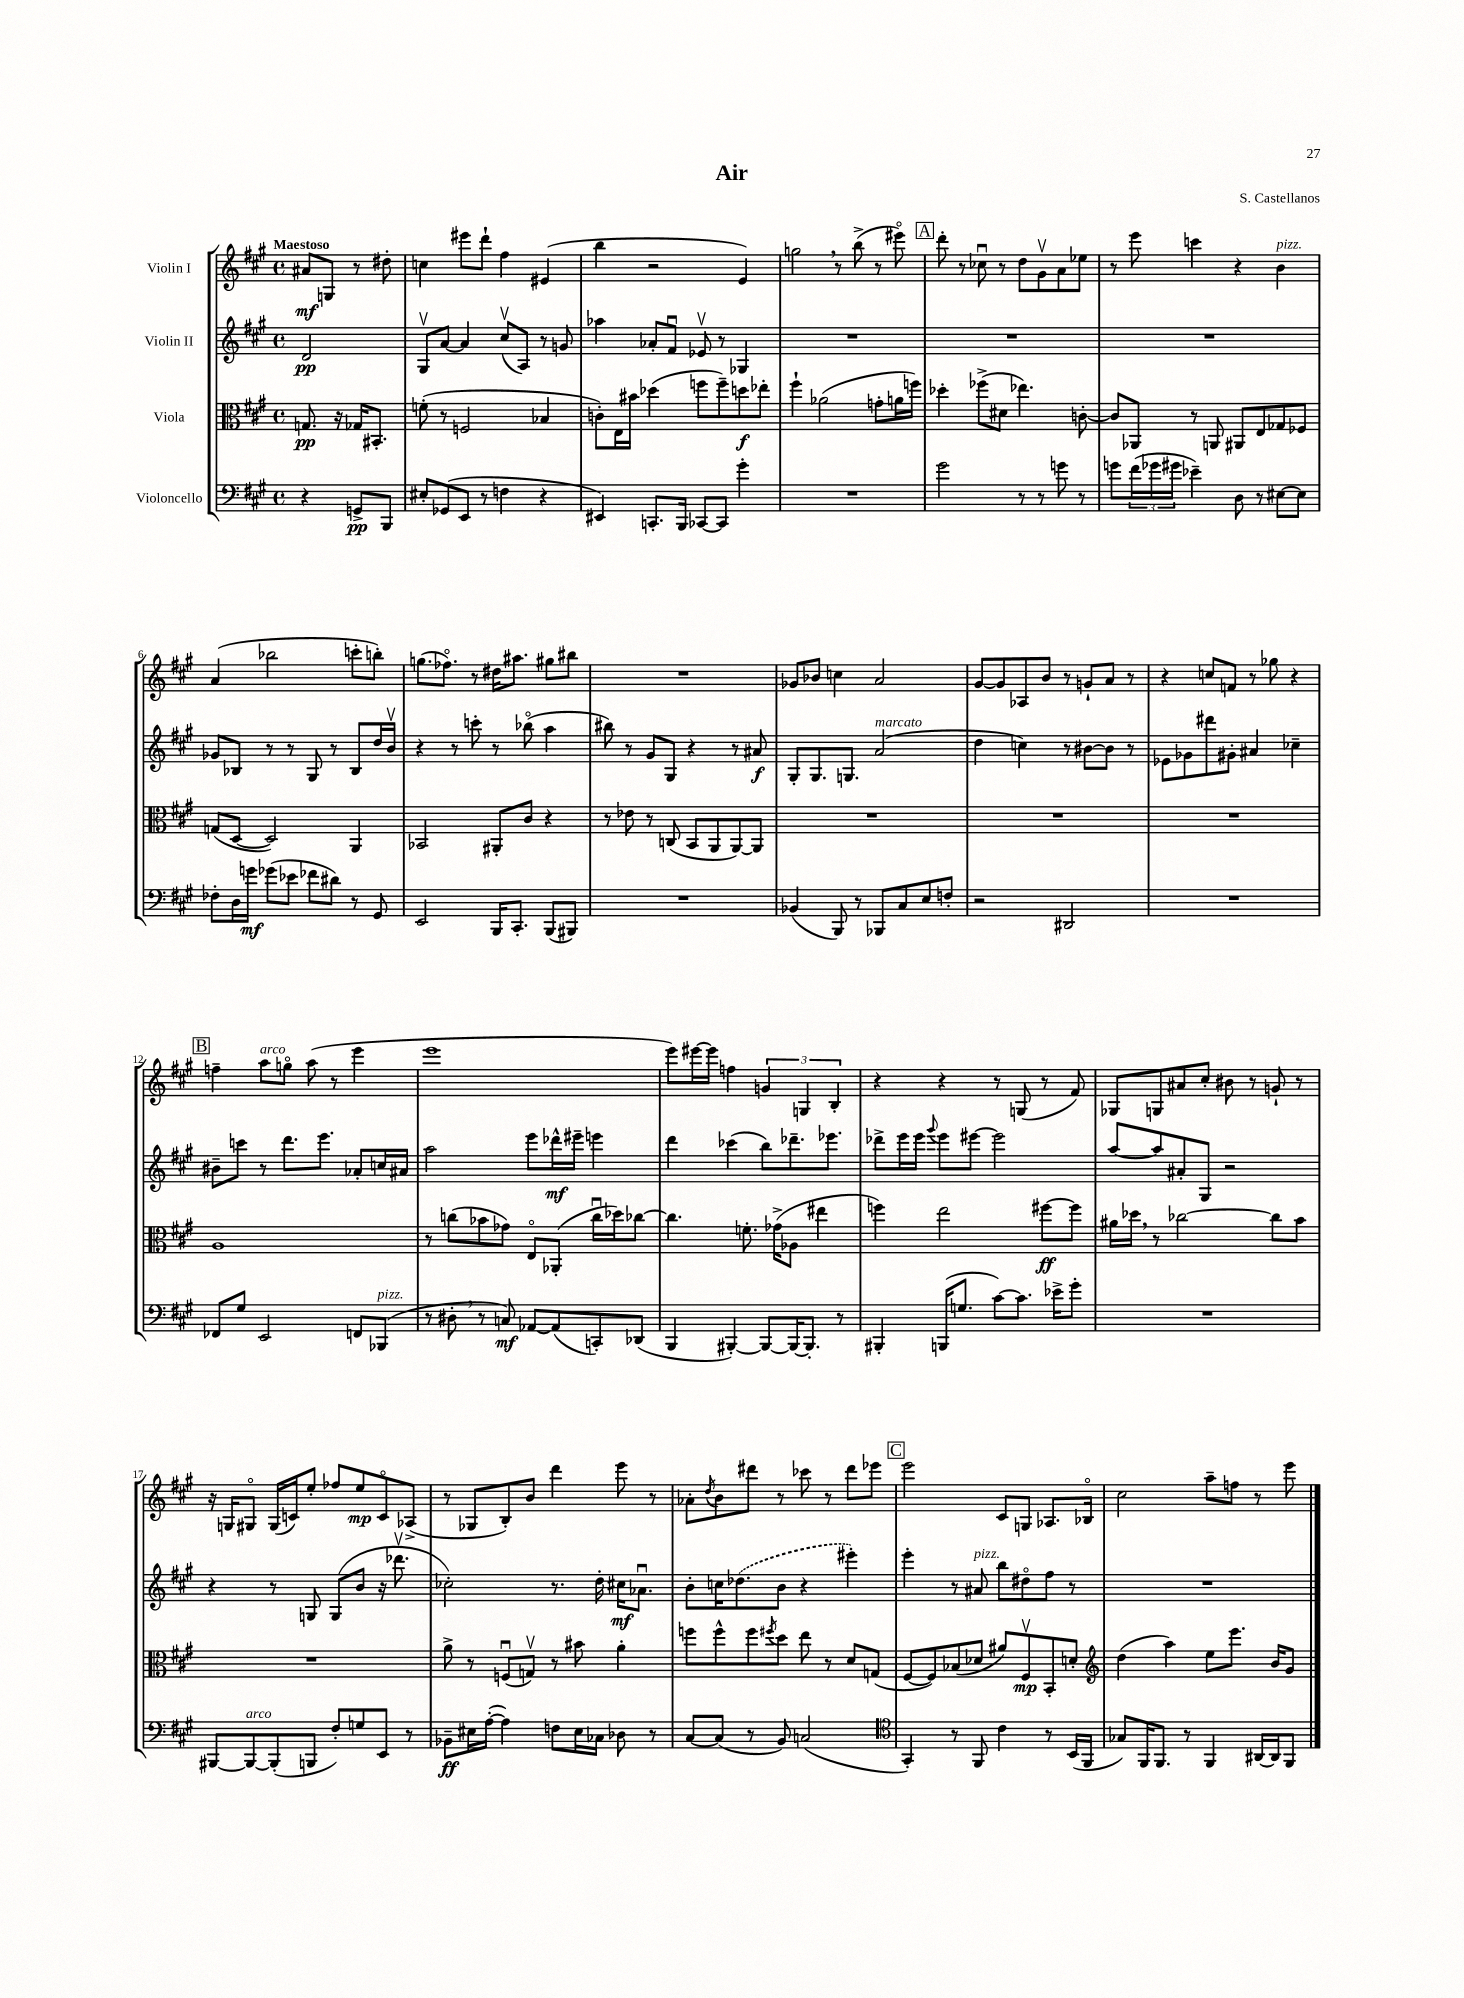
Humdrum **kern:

**kern	**kern	**kern	**kern
*staff4	*staff3	*staff2	*staff1
*clefF4	*clefC3	*clefG2	*clefG2
*k[f#c#g#]	*k[f#c#g#]	*k[f#c#g#]	*k[f#c#g#]
*M4/4	*M4/4	*M4/4	*M4/4
*met(c)	*met(c)	*met(c)	*met(c)
4r	8.G/	2d/	8a#/L
.	.	.	8G/J
.	16r	.	.
8GG^/L	16G-/LK	.	8r
.	8.BB#'/J	.	.
8BBB/J	.	.	8dd#'\
=	=	=	=
8E#'/L	(8f'\	8G#v/L	4cc\
(8GG-/	8r	[8a/J	.
8EE/J	2F/	4a/]	8eee#\L
8r	.	.	8ddd`\J
4F\	.	(8cc#v/L	4ff#\
.	.	8A/J)	.
4r	4B-/	8r	(4e#/
.	.	8g/	.
=	=	=	=
4EE#/)	8c'\L)	4aa-\	4bb\
.	16E\L	.	.
.	16b#\JJ	.	.
8.CC'/L	(4dd-\	8a-'/L	2r
.	.	8f#u/J	.
16BBB/Jk	.	.	.
[8CC-/L	8ff\L	8e-v/	.
8CC-/]J	8ff~\)	8r	.
4g#'\	8dd\	4G-/	4e/)
.	8ee-'\J	.	.
=	=	=	=
1r	4ff#`\	1r	2gg\
.	(2a-\	.	.
.	.	.	8r
.	.	.	(8bb^\
.	8g'\L	.	8r
.	16a\L	.	8eee#o\)
.	16ff\JJ)	.	.
=	=	=	=
2g#\	4dd-'\	1r	8ddd'\
.	.	.	8r
.	(8ff-^\L	.	8cc-u\
.	8d#\J	.	8r
8r	4.ee-\)	.	8dd\L
8r	.	.	8g#v\
8g\	.	.	8a\
8r	[8c'\	.	8ee-\J
=	=	=	=
8g\L	8c/]L	1r	8r
(24f#\L	8AA-/J	.	8eee\
24g-\	.	.	.
24g#\JJ	.	.	.
4e-~\)	8r	.	4ccc\
.	8AA/	.	.
8D\	8AA#/L	.	4r
8r	8E/	.	.
[8E#\L	8G-/	.	4b\
8E#\]J	8F-/J	.	.
=	=	=	=
8F-'\L	(8G/L	8g-/L	(4a/
16D\L	[8D/J	8B-/J	.
16g\JJ	.	.	.
(8g-\L	2D/])	8r	2bb-\
8e-\J	.	8r	.
8f-\L	.	8G#/	.
8d#\J)	.	8r	.
8r	4AA/	8B-/L	8ccc'\L
8GG#/	.	16dd/L	8bb'\J)
.	.	16bv/JJ	.
=	=	=	=
2EE/	2BB-/	4r	(8.gg\L
.	.	.	8.ff-o\J)
.	.	8r	.
.	.	8ccc'\	8r
16BBB/LK	8AA#'/L	8r	16dd#\LK
8.CC#'/J	.	.	8.aa#\J
.	8c#/J	(8bb-o\	.
(8BBB/L	4r	4aa\	8gg#\L
8BBB#/J)	.	.	8bb#\J
=	=	=	=
1r	8r	8bb#\)	1r
.	8e-\	8r	.
.	8r	8g#/L	.
.	(8C/	8G#/J	.
.	8BB/L	4r	.
.	8AA/	.	.
.	[8AA/)	8r	.
.	8AA/]J	8a#/	.
=	=	=	=
(4BB-/	1r	8G#'/L	8g-/L
.	.	8.G#/	8b-/J
8BBB/)	.	.	4cc\
.	.	8.G/J	.
8r	.	.	.
8BBB-/L	.	(2a/	2a/
8C#/	.	.	.
8E/	.	.	.
8F'/J	.	.	.
=	=	=	=
2r	1r	4dd\	[8g#/L
.	.	.	8g#/]
.	.	4cc\)	8A-/
.	.	.	8b/J
2DD#/	.	8r	8r
.	.	[8b#\L	8g`/L
.	.	8b#\]J	8a/J
.	.	8r	8r
=	=	=	=
1r	1r	8e-\L	4r
.	.	8g-\	.
.	.	8ddd#\	8cc/L
.	.	8g#'\J	8f/J
.	.	4a#/	8r
.	.	.	8gg-\
.	.	4cc-~\	4r
=	=	=	=
8FF-/L	1A	8b#~\L	4ff~\
8G#/J	.	8ccc\J	.
2EE/	.	8r	8aa\L
.	.	8.ddd\L	8ggo\J
.	.	.	(8aa\
.	.	8.eee\J	.
.	.	.	8r
8FF/L	.	8a-'/L	4eee\
(8BBB-/J	.	16cc/L	.
.	.	16a#/JJ	.
=	=	=	=
8r	8r	2aa\	1eee
8D#'\	(8cc\L	.	.
8r	8b-\	.	.
8C/)	8g-\J)	.	.
[8AA-/L	8Eo/L	8eee\L	.
(8AA-/]	(8AA-'/J	16ddd-^^\L	.
.	.	16eee#~\JJ	.
8CC'/)	16ccu\LL	4eee\	.
.	16dd-\J)	.	.
(8DD-/J	[8cc-\J	.	.
=	=	=	=
4BBB/	4.cc-\]	4ddd\	8eee\L)
.	.	.	[16eee#\L
.	.	.	16eee#\]JJ
[4BBB#'/)	.	(4ccc-\	4ff\
.	8.f'\	.	.
8BBB#/_L	.	8bb\L)	6g/
.	(16g-^\LK	.	.
16BBB#/_K	8A-\J	8.ddd-~\	.
.	.	.	6G/
8.BBB#'/]J	.	.	.
.	4ee#\	.	.
.	.	8.eee-\J	.
.	.	.	6B'/
8r	.	.	.
=	=	=	=
4BBB#'/	4ff\)	8ddd-^\L	4r
.	.	16eee\L	.
.	.	16eee\JJ	.
.	.	8qqggg#/	.
(16BBB/LK	2ee\	8eee\L	4r
8.G/J	.	.	.
.	.	[8eee#\J	.
[8c#\L)	.	2eee#\]	8r
8.c#\]J	.	.	(8G/
.	[8ff#\L	.	8r
16e-^\LK	.	.	.
8g#'\J	8ff#\]J	.	8f#/)
=	=	=	=
1r	16a#\LL	[8aa/L	8G-/L
.	16dd-\JJ	.	.
.	8r	8aa/]	8G/
.	[2cc-\	8a#'/	8a#/
.	.	8G#/J	8cc#'/J
.	.	2r	8b#\
.	.	.	8r
.	8cc-\]L	.	8g`/
.	8b\J	.	8r
=	=	=	=
[8BBB#/L	1r	4r	16r
.	.	.	16G/LK
8BBB#/_	.	.	8G#o/J
(8BBB#'/]	.	8r	(16G#/LL
.	.	.	16c/J)
8BBB/J	.	8G/	8ee'/J
8F#'/L)	.	(8G/L	8ff-/L
8G/	.	8b/J	8ee/
8EE/J	.	16r	8co/
.	.	8.ddd-v\	.
8r	.	.	(8A-^/J
=	=	=	=
8BB-~\L	8a^\	2cc-'\)	8r
16E#\L	8r	.	8G-/L
([16A'\JJ	.	.	.
4A\])	(8Fu/L	.	8B'/)
.	8Gv/J)	.	8b/J
8F\L	8r	8.r	4ddd\
16E#\L	8b#\	.	.
16C-\JJ	.	16dd'\	.
8D-\	4a'\	16cc#\LK	8eee\
.	.	8.a-u\J	.
8r	.	.	8r
=	=	=	=
[8C#/L	8ff\L	8b'\L	8a-'\L
.	.	.	8qdd/
(8C#/]J	8ff^^\	16cc\K	8b\
.	.	(8.dd-\	.
8r	8ff\	.	8ddd#\J
.	8qff#/	.	.
8BB/)	8dd\J	8b\J	8r
(2C/	8ee\	4r	8ccc-\
.	8r	.	8r
.	8d/L	4eee#'\)	8ddd#\L
.	(8G/J	.	8eee-\J
=	=	=	=
*clefC4	*	*	*
4GG#'/)	[8F#/L	4eee'\	2eee\
.	8F#/])	.	.
8r	(8B-/	8r	.
8FF#/	8d-/J	8a#/	.
4c#\	8a#/L)	8bb\L	8c#/L
.	8F#v/	8dd#o\	8G/J
8r	8BB'/	8ff#\J	8.A-/L
(16BB/LL	8d'/J	8r	.
16FF#/JJ	.	.	16B-o/Jk
=	=	=	=
*	*clefG2	*	*
8G-/L)	(4dd\	1r	2cc#\
16FF#/K	.	.	.
8.FF#/J	.	.	.
.	4aa\)	.	.
8r	.	.	.
4FF#/	8ee\L	.	8aa~\L
.	8.eee\J	.	8ff\J
[16AA#/LL	.	.	8r
16AA#/]J	16b/LK	.	.
8FF#/J	8g#/J	.	8eee\
==	==	==	==
*-	*-	*-	*-
